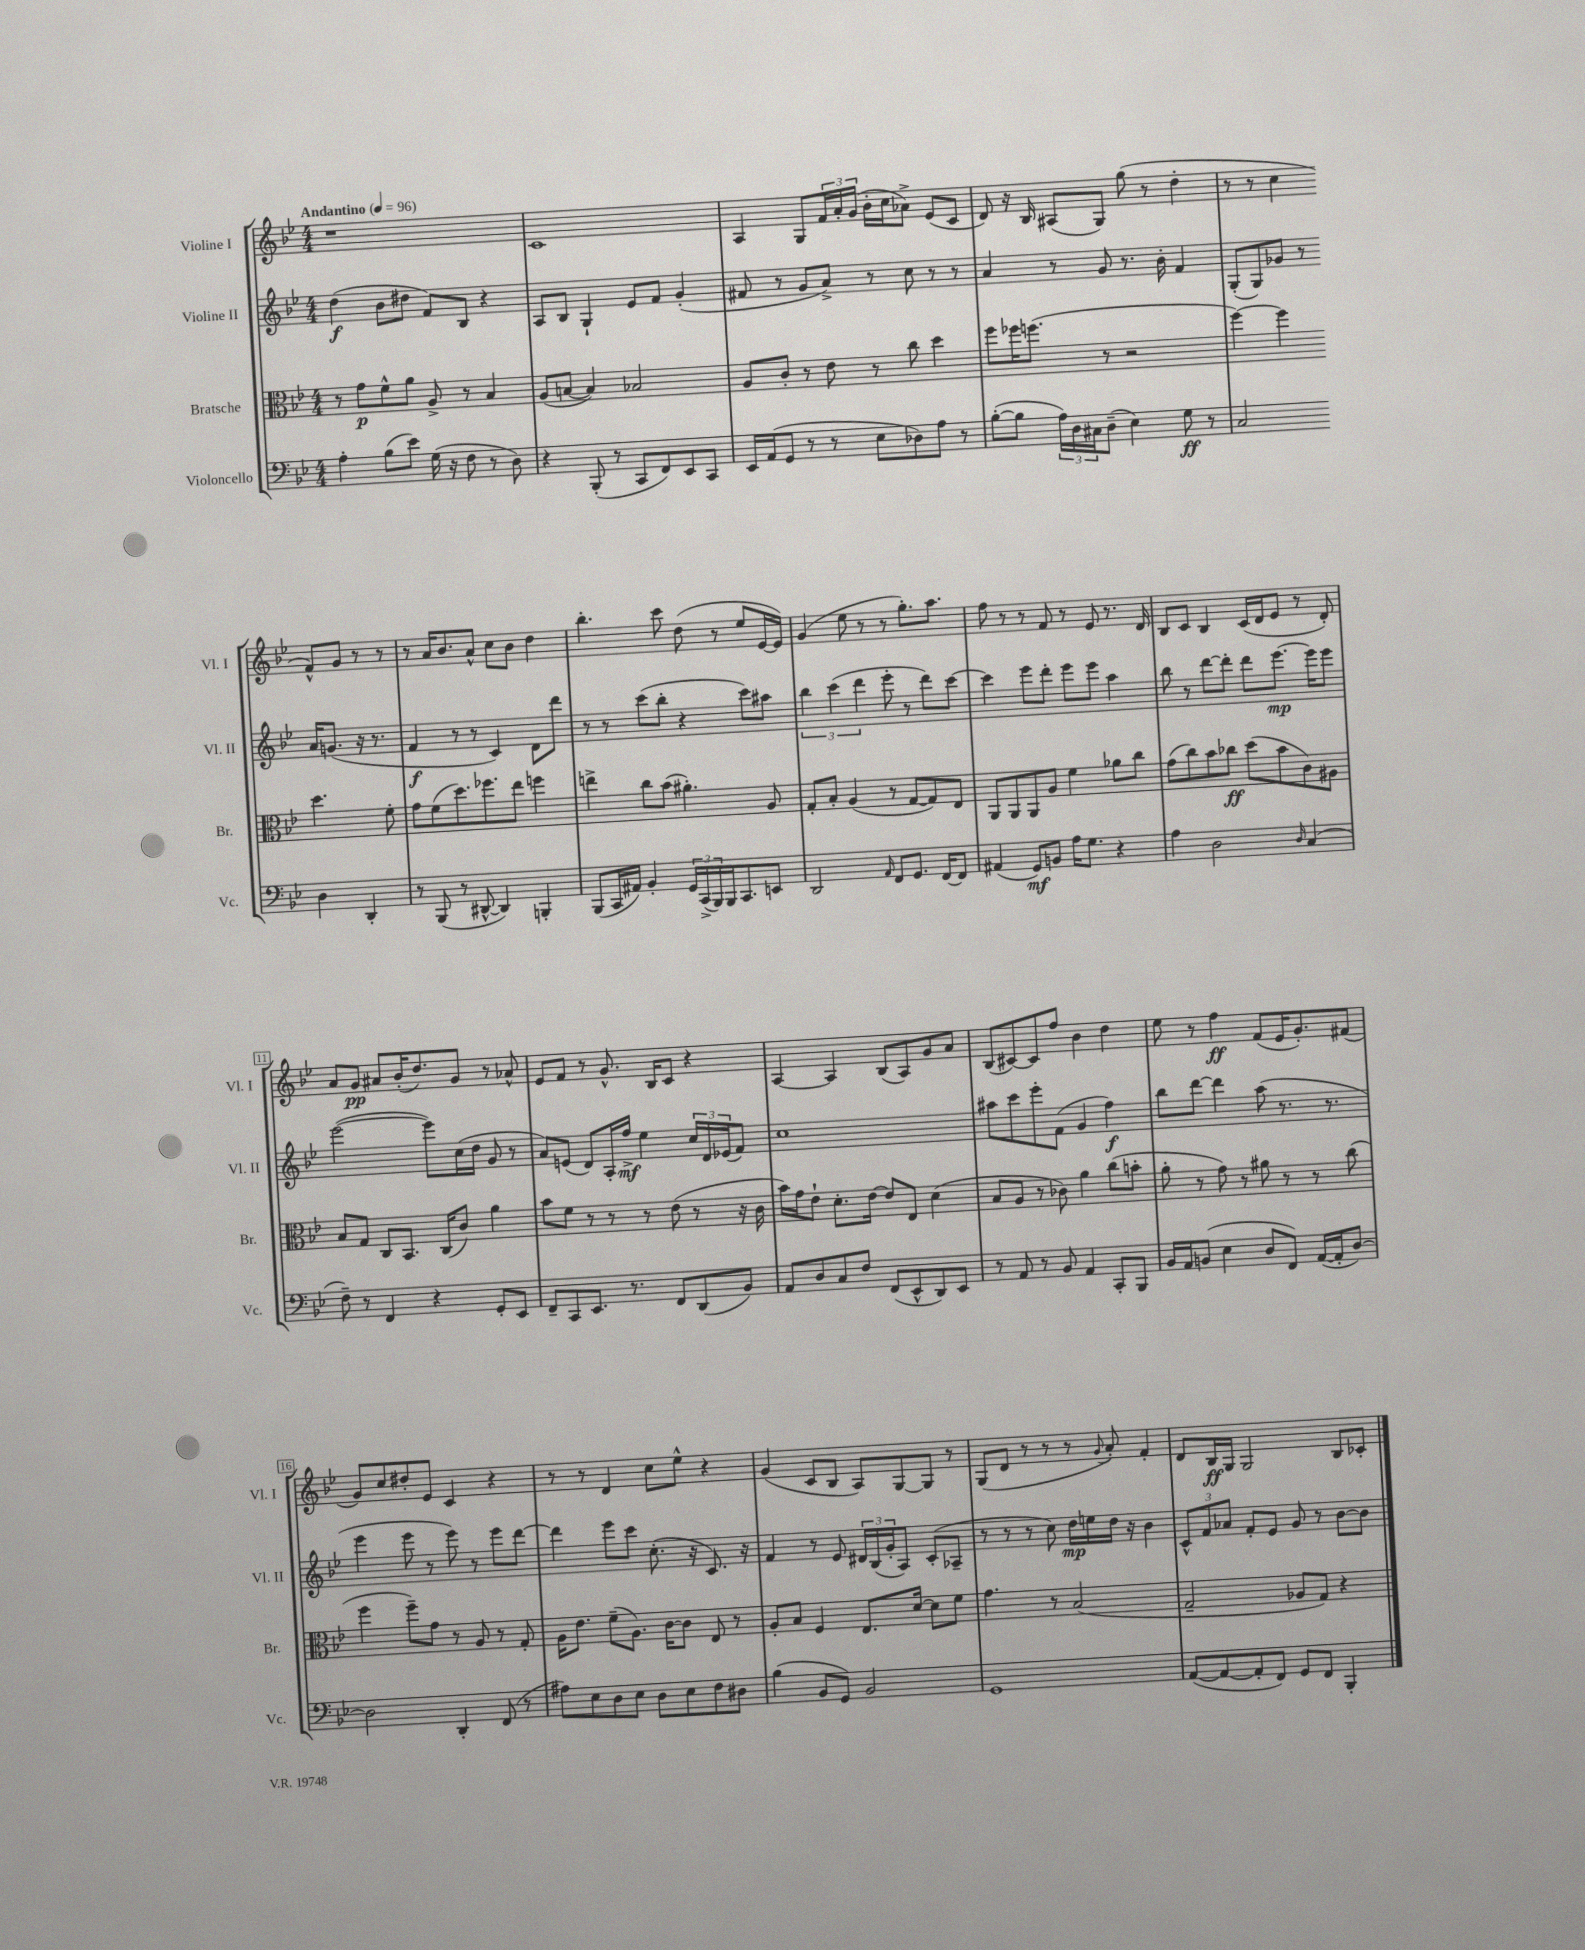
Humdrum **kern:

**kern	**dynam	**kern	**dynam	**kern	**dynam	**kern	**dynam
*part4	*part4	*part3	*part3	*part2	*part2	*part1	*part1
*staff4	*staff4	*staff3	*staff3	*staff2	*staff2	*staff1	*staff1
*I"Violoncello	*	*I"Bratsche	*	*I"Violine II	*	*I"Violine I	*
*I'Vc.	*	*I'Br.	*	*I'Vl. II	*	*I'Vl. I	*
*clefF4	*	*clefC3	*	*clefG2	*	*clefG2	*
*k[b-e-]	*	*k[b-e-]	*	*k[b-e-]	*	*k[b-e-]	*
*M4/4	*	*M4/4	*	*M4/4	*	*M4/4	*
*MM96	*	*MM96	*	*MM96	*	*MM96	*
=1	=1	=1	=1	=1	=1	=1	=1
!	!	!	!	!	!	!LO:TX:a:B:t=Andantino	!
4A'\	.	8r	.	(4dd\	f	1r	.
.	.	8g\L	p	.	.	.	.
(8B-\L	.	8f^^\	.	8b-\L	.	.	.
8e-\J)	.	8a\J	.	8dd#X\J	.	.	.
(16G\	.	8A^/	.	8f/L)	.	.	.
16r	.	.	.	.	.	.	.
8F\	.	8r	.	8B-/J	.	.	.
8r	.	4B-/	.	4r	.	.	.
8D\)	.	.	.	.	.	.	.
=2	=2	=2	=2	=2	=2	=2	=2
4r	.	(8A/L	.	8A/L	.	1c	.
.	.	[8Bn/J	.	8B-/J	.	.	.
(8BBB-'/	.	4B/])	.	4G`/	.	.	.
8r	.	.	.	.	.	.	.
8CC/L	.	2B-X/	.	8e-/L	.	.	.
8FF/)	.	.	.	8f/J	.	.	.
8EE-/	.	.	.	(4g'/	.	.	.
8CC/J	.	.	.	.	.	.	.
=3	=3	=3	=3	=3	=3	=3	=3
16EE-/LL	.	8A/L	.	8f#X/	.	4A/	.
(16AA/J	.	.	.	.	.	.	.
8GG/J	.	8c'/J	.	8r	.	.	.
8r	.	8r	.	8g/L	.	8G/L	.
8r	.	8e-\	.	8a^/J)	.	24f/L	.
.	.	.	.	.	.	24a'/	.
.	.	.	.	.	.	(24g/JJ	.
8E-\L	.	8r	.	8r	.	16b-'\LL	.
.	.	.	.	.	.	16cc\J	.
8D-X\)	.	8cc\	.	8cc\	.	8a-X^\J)	.
8A\J	.	4dd\	.	8r	.	(8e-/L	.
8r	.	.	.	8r	.	8c/J	.
=4	=4	=4	=4	=4	=4	=4	=4
([8B-'\L	.	8ff\L	.	4a/	.	8d/)	.
8B-\J]	.	16ff-X\K	.	.	.	16r	.
.	.	(8.ffn\J	.	.	.	16B-/	.
24A\LL)	.	.	.	8r	.	(8A#X/L	.
24D\	.	.	.	.	.	.	.
24C#X\J	.	.	.	.	.	.	.
(8D~\J	.	8r	.	8g/	.	8G/J)	.
4E-\)	.	2r	.	8.r	.	(8gg\	.
.	.	.	.	.	.	8r	.
.	.	.	.	16b-'\	.	.	.
8G\	ff	.	.	4f/	.	4dd'\	.
8r	.	.	.	.	.	.	.
=5	=5	=5	=5	=5	=5	=5	=5
2C/	.	[4ff\)	.	(8G'/L	.	8r	.
.	.	.	.	8G/)	.	8r	.
.	.	4ff\]	.	8g-X/J	.	4cc\	.
.	.	.	.	8r	.	.	.
4D\	.	4.dd\	.	16a/KL	.	8f^^/L)	.
.	.	.	.	(8.gn/J	.	.	.
.	.	.	.	.	.	8g/J	.
4DD'/	.	.	.	16r	.	8r	.
.	.	.	.	8.r	.	.	.
.	.	8f'\	.	.	.	8r	.
!!LO:LB:g=z
=6	=6	=6	=6	=6	=6	=6	=6
8r	.	8g\L	.	4f/	f	8r	.
(8BBB-/	.	(8f\	.	.	.	16a/KL	.
.	.	.	.	.	.	8.b-/	.
8r	.	8.dd\)	.	8r	.	.	.
[8DD#X^^/	.	.	.	8r	.	8a^^/J	.
.	.	8.ff-X\	.	.	.	.	.
4DD#/])	.	.	.	4c/)	.	8cc\L	.
.	.	8ee-\J	.	.	.	8b-\J	.
4BBBn'/	.	4ffn\	.	8d\L	.	4dd\	.
.	.	.	.	8ddd\J	.	.	.
=7	=7	=7	=7	=7	=7	=7	=7
(8BBB-/L	.	4een^\	.	8r	.	4.bb-'\	.
16CC/L	.	.	.	8r	.	.	.
16AA#X/JJ)	.	.	.	.	.	.	.
4BB-'/	.	8cc\L	.	(8ccc\L	.	.	.
.	.	(8b-\J	.	8bb-'\J	.	8ccc\	.
24GG/LL	.	4.a#X'\)	.	4r	.	(8dd\	.
(24CC^/	.	.	.	.	.	.	.
24BBB-/)	.	.	.	.	.	.	.
16BBB-/J	.	.	.	.	.	8r	.
8.CC/	.	.	.	.	.	.	.
.	.	.	.	8ccc\L)	.	8ee-/L	.
8EEn/J	.	8A/	.	8aa#X\J	.	[16e-/L	.
.	.	.	.	.	.	16e-/JJ])	.
=8	=8	=8	=8	=8	=8	=8	=8
2DD/	.	8G'/L	.	6bb-\	.	(4g/	.
.	.	8B-'/J	.	.	.	.	.
.	.	.	.	(6ccc\	.	.	.
.	.	(4A/	.	.	.	8ee-\	.
.	.	.	.	6ddd\	.	.	.
.	.	.	.	.	.	8r	.
16qqAA/	.	.	.	.	.	.	.
8FF/L	.	8r	.	8eee-'\	.	8r	.
8.GG/J	.	[8G/L	.	8r	.	8.gg'\L)	.
.	.	8G/])	.	8ddd\L)	.	.	.
[16FF/KL	.	.	.	.	.	8.aa\J	.
8FF/J]	.	8E-/J	.	[8ccc\J	.	.	.
=9	=9	=9	=9	=9	=9	=9	=9
(4AA#X/	.	8AA/L	.	4ccc\]	.	8ff\	.
.	.	8AA/	.	.	.	8r	.
8GG/L)	mf	8AA/	.	8eee-\L	.	8r	.
8BBn/J	.	8A/J	.	8ddd'\J	.	8f/	.
16A\KL	.	4f\	.	8eee-\L	.	8r	.
8.G\J	.	.	.	.	.	.	.
.	.	.	.	8eee-\J	.	8e-/	.
4r	.	8a-X\L	.	4aa\	.	8.r	.
.	.	8cc\J	.	.	.	.	.
.	.	.	.	.	.	16d/	.
=10	=10	=10	=10	=10	=10	=10	=10
4A\	.	(8g\L	.	8bb-\	.	8B-/L	.
.	.	8cc\)	.	8r	.	8c/J	.
2D\	.	8b-\	.	[8ddd\L	.	4B-/	.
.	.	8cc-X\J	ff	8ddd'\J]	.	.	.
.	.	(8dd\L	.	8ddd\L	.	(16c/LL	.
.	.	.	.	.	.	16d/J	.
.	.	8b-\	.	[8.eee-\J	mp	8e-/J	.
16qqD/	.	.	.	.	.	.	.
(4C/	.	8c\)	.	.	.	8r	.
.	.	.	.	16eee-\KL]	.	.	.
.	.	8A#X\J	.	8eee-\J	.	8d'/)	.
!!LO:LB:g=z
=11	=11	=11	=11	=11	=11	=11	=11
8F~\)	.	8B-/L	.	([2eee-\	.	8a/L	.
8r	.	8G/J	.	.	.	8g/J	pp
4FF/	.	8C/L	.	.	.	8a#X/L	.
.	.	8.BB-/J	.	.	.	(16b-'/K	.
.	.	.	.	.	.	8.dd/)	.
4r	.	.	.	8eee-\L])	.	.	.
.	.	(16C/KL	.	.	.	.	.
.	.	8c/J)	.	(16cc\L	.	8g/J	.
.	.	.	.	16dd\JJ	.	.	.
8GG'/L	.	4a\	.	8g/	.	8r	.
8EE-/J	.	.	.	8r	.	8a-X^^/	.
=12	=12	=12	=12	=12	=12	=12	=12
8FF~/L	.	8b-\L	.	8a/L)	.	8e-/L	.
8CC/	.	8f\J	.	(8en/J	.	8f/J	.
8.EE-/J	.	8r	.	8d/L)	.	8r	.
.	.	8r	.	16A'/L	.	8.g^^/	.
8.r	.	.	.	16ff^/JJ	mf	.	.
.	.	8r	.	4ee-\	.	.	.
.	.	.	.	.	.	16B-/KL	.
8FF/L	.	(8e-\	.	.	.	8c/J	.
(8DD/	.	8r	.	24cc/LL	.	4r	.
.	.	.	.	24d/	.	.	.
.	.	.	.	(24e-X/J	.	.	.
8BB-/J)	.	16r	.	8f/J)	.	.	.
.	.	16c\	.	.	.	.	.
=13	=13	=13	=13	=13	=13	=13	=13
8AA/L	.	16b-\LL)	.	1cc	.	[4A/	.
.	.	16g\J	.	.	.	.	.
8D/	.	8e-`\J	.	.	.	.	.
8C/	.	8.d'\L	.	.	.	4A/]	.
8F/J	.	.	.	.	.	.	.
.	.	[16e-\Jk	.	.	.	.	.
(8FF/L	.	8e-/L]	.	.	.	(8B-/L	.
8EE-^^/	.	8E-/J	.	.	.	8A/)	.
8DD/)	.	(4d\	.	.	.	8g/	.
8EE-/J	.	.	.	.	.	8a/J	.
=14	=14	=14	=14	=14	=14	=14	=14
8r	.	8B-/L	.	8aa#X\L	.	(8B-/L	.
8AA/	.	8A/J	.	8ccc\	.	[8c#X/)	.
8r	.	8r	.	8eee-'\	.	8c#/]	.
8BB-/	.	8c-X\)	.	(8f\J	.	8ff/J	.
4AA/	.	4a\	.	4g/	.	4b-\	.
8CC'/L	.	(8cc\L	.	4ff\)	f	4dd\	.
8BBB-/J	.	8bn'\J	.	.	.	.	.
=15	=15	=15	=15	=15	=15	=15	=15
16BB-/LL	.	8a'\	.	8bb-\L	.	8ee-\	.
16AA/J	.	.	.	.	.	.	.
(8BBn/J	.	8r	.	[8ddd\J	.	8r	.
4E-\	.	8g\)	.	4ddd\]	.	4ff\	ff
.	.	8r	.	.	.	.	.
8D/L	.	8a#X\	.	(8aa\	.	(8f/L	.
8FF/J)	.	8r	.	8.r	.	16e-/K	.
.	.	.	.	.	.	8.g'/)	.
([16AA/LL	.	8r	.	.	.	.	.
16AA'/J]	.	.	.	8.r	.	.	.
[8D/J)	.	(8cc\	.	.	.	(8f#X/J	.
!!LO:LB:g=z
=16	=16	=16	=16	=16	=16	=16	=16
2D\]	.	4ff\	.	4eee-\	.	8g/L)	.
.	.	.	.	.	.	8cc/	.
.	.	8ff~\L)	.	8eee-\	.	8dd#X'/	.
.	.	8g\J	.	8r	.	8e-/J	.
4DD'/	.	8r	.	8eee-\)	.	4c/	.
.	.	8A/	.	8r	.	.	.
(8FF/	.	8r	.	8eee-\L	.	4r	.
8r	.	8G'/	.	[8ddd\J	.	.	.
=17	=17	=17	=17	=17	=17	=17	=17
8A#X\L)	.	16A\KL	.	4ddd\]	.	8r	.
.	.	8.e-\J	.	.	.	.	.
8E-\	.	.	.	.	.	8r	.
8D\	.	(8f~\L	.	8eee-\L	.	4d/	.
8E-\J	.	8.A\J)	.	8ccc\J	.	.	.
8D\L	.	.	.	(8.cc'\	.	8cc\L	.
.	.	[16c\KL	.	.	.	.	.
8E-\	.	8c\J]	.	.	.	8ee-^^\J	.
.	.	.	.	16r	.	.	.
8F\	.	8E-/	.	8.c/)	.	4r	.
8D#X\J	.	8r	.	.	.	.	.
.	.	.	.	16r	.	.	.
=18	=18	=18	=18	=18	=18	=18	=18
(4B-\	.	8A'/L	.	4f/	.	(4g/	.
.	.	8B-/J	.	.	.	.	.
8BB-/L	.	4F/	.	8r	.	8c/L	.
8GG/J)	.	.	.	8e-/	.	8B-/J	.
2BB-/	.	8.E-/L	.	24d#X/LL	.	8A/L)	.
.	.	.	.	(24B-/	.	.	.
.	.	.	.	24g'/J	.	.	.
.	.	.	.	8A/J)	.	[8G/	.
.	.	[16d/Jk	.	.	.	.	.
.	.	8d\L]	.	(8c'/L	.	8G/J]	.
.	.	8f\J	.	8A-X~/J	.	8r	.
=19	=19	=19	=19	=19	=19	=19	=19
1GG	.	4.g\	.	8r	.	(8G/L	.
.	.	.	.	8r	.	8d/J	.
.	.	.	.	8r	.	8r	.
.	.	8r	.	8cc\)	.	8r	.
.	.	(2B-/	.	16dd\LL	mp	8r	.
.	.	.	.	16een\	.	.	.
.	.	.	.	.	.	8qqg/	.
.	.	.	.	16dd\JJ	.	8a'/)	.
.	.	.	.	16r	.	.	.
.	.	.	.	4b-\	.	4f'/	.
=20	=20	=20	=20	=20	=20	=20	=20
([8AA/L	.	2G~/	.	12c^^/L	.	8d/L	.
.	.	.	.	12f/	.	.	.
8AA/_	.	.	.	.	.	16B-/L	ff
.	.	.	.	12a-X/J	.	.	.
.	.	.	.	.	.	16G/JJ	.
8AA'/]	.	.	.	8f'/L	.	2G/	.
8FF/J)	.	.	.	8e-/J	.	.	.
8GG/L	.	8A-X/L	.	8g/	.	.	.
8FF/J	.	8G/J)	.	8r	.	.	.
4BBB-'/	.	4r	.	[8b-\L	.	8B-/L	.
.	.	.	.	8b-\J]	.	8c-X'/J	.
==	==	==	==	==	==	==	==
*-	*-	*-	*-	*-	*-	*-	*-
